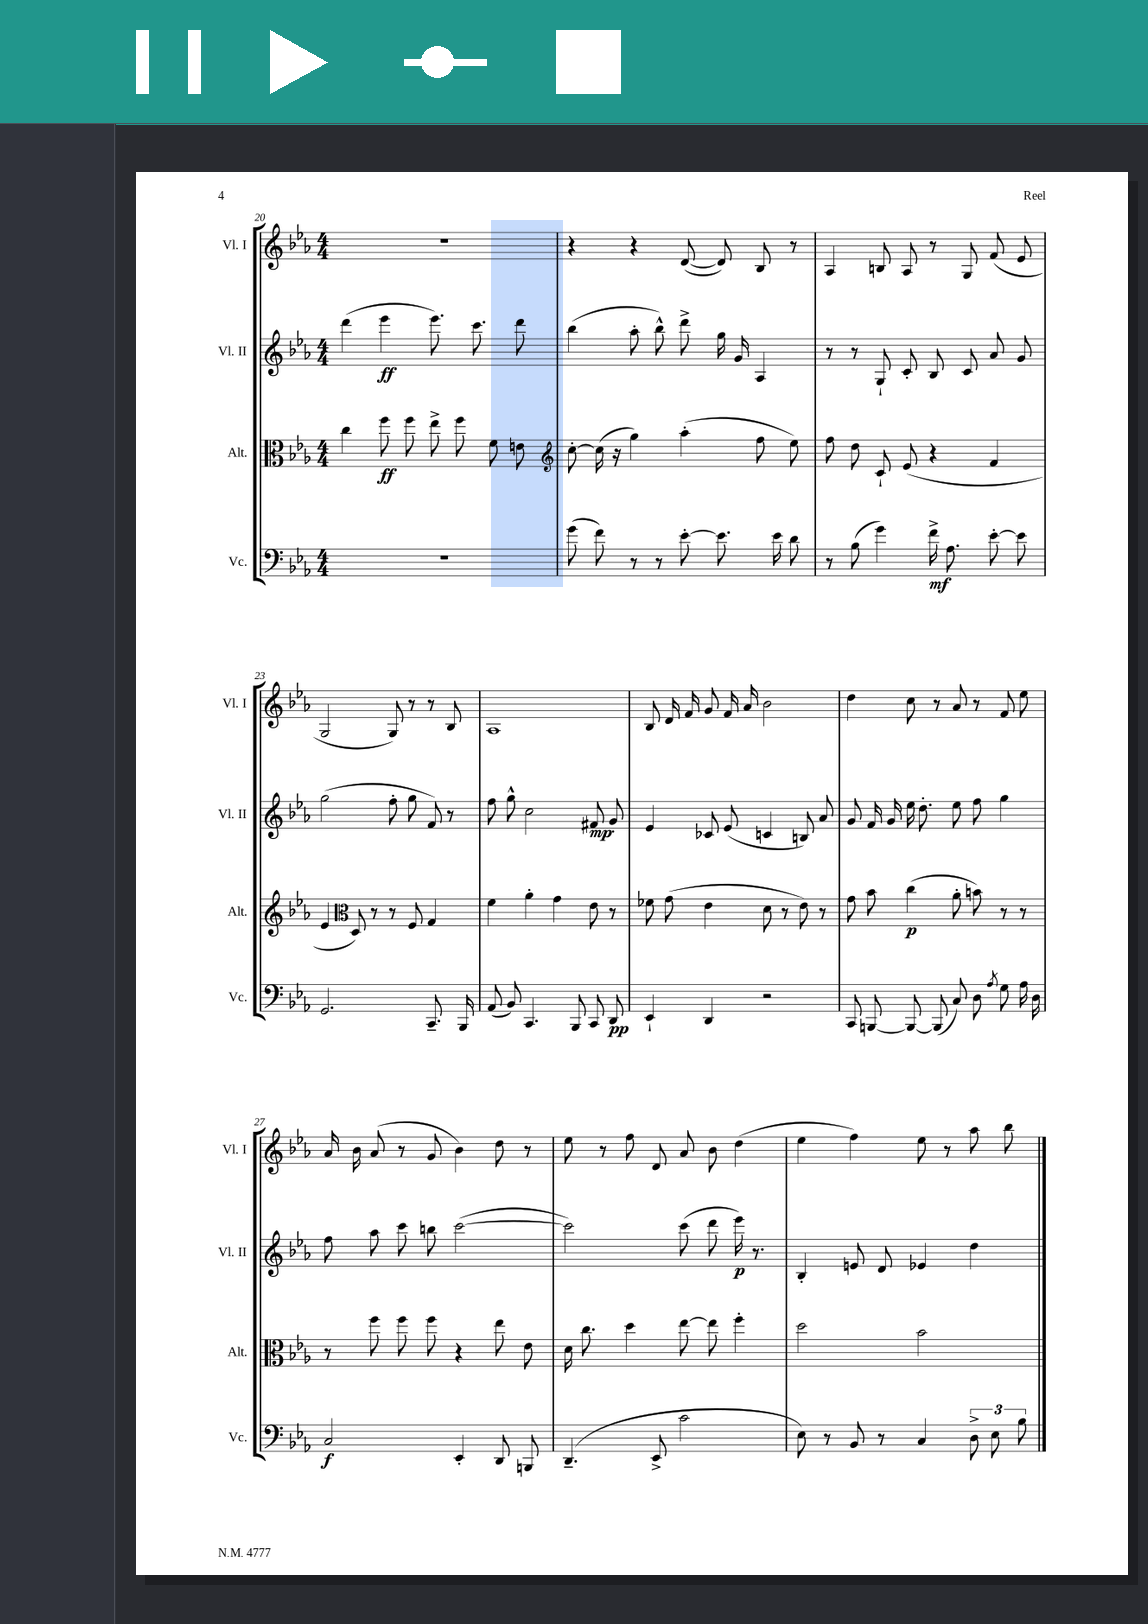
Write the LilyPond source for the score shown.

<<
\new StaffGroup <<
\new Staff = "s0" \with { instrumentName = "Vl. I" shortInstrumentName = "Vl. I" } {
    \clef treble \key ees \major \numericTimeSignature \time 4/4
    \autoBeamOff r1 |
    r4 r4 d'8~( d'8) bes8 r8 |
    aes4 b8 aes8 r8 g8 f'8( ees'8 |
    g2 g8) r8 r8 bes8 |
    aes1 |
    bes8 d'16 f'16 g'8 f'16 aes'16 bes'2 |
    d''4 c''8 r8 aes'8 r8 f'8 ees''8 |
    aes'16 bes'16 aes'8( r8 g'8 bes'4) d''8 r8 |
    ees''8 r8 f''8 d'8 aes'8 bes'8 d''4( |
    ees''4 f''4) ees''8 r8 aes''8 bes''8 \bar "|." |
}
\new Staff = "s1" \with { instrumentName = "Vl. II" shortInstrumentName = "Vl. II" } {
    \clef treble \key ees \major \numericTimeSignature \time 4/4
    \autoBeamOff d'''4( ees'''4\ff ees'''8.) c'''8. d'''8 |
    bes''4( aes''8-. bes''8-^) d'''8-> g''16 g'16 aes4 |
    r8 r8 g8-! c'8-. bes8 c'8 aes'8 g'8 |
    g''2( f''8-. g''8 f'8) r8 |
    f''8 g''8-^ c''2 fis'8\mp g'8-. |
    ees'4 ces'8 ees'8( c'4 b8) aes'8 |
    g'8 f'16 g'16 ees''16 d''8.-. ees''8 f''8 g''4 |
    f''8 aes''8 c'''8 b''8 c'''2~( |
    c'''2) c'''8( d'''8 ees'''16\p) r8. |
    bes4-. e'8 d'8 ees'4 d''4 \bar "|." |
}
\new Staff = "s2" \with { instrumentName = "Alt." shortInstrumentName = "Alt." } {
    \clef alto \key ees \major \numericTimeSignature \time 4/4
    \autoBeamOff c''4 f''8\ff f''8 ees''8-> f''8 f'8 e'8 |
    \clef treble c''8~-. c''16( r16 g''4) aes''4-.( f''8 ees''8) |
    f''8 d''8 c'8-! ees'8( r4 f'4 |
    ees'4 \clef alto d8) r8 r8 f8 g4 |
    f'4 aes'4-. g'4 ees'8 r8 |
    fes'8 g'8( ees'4 d'8 r8 ees'8) r8 |
    g'8 bes'8 c''4\p( aes'8-. b'8) r8 r8 |
    r8 f''8 f''8 f''8 r4 ees''8 ees'8 |
    d'16 c''8. d''4 ees''8~ ees''8 f''4-. |
    d''2 bes'2 \bar "|." |
}
\new Staff = "s3" \with { instrumentName = "Vc." shortInstrumentName = "Vc." } {
    \clef bass \key ees \major \numericTimeSignature \time 4/4
    \autoBeamOff R1 |
    g'8( f'8) r8 r8 ees'8~-. ees'8. ees'16 d'8 |
    r8 bes8( g'4) f'16->\mf aes8. ees'8~-. ees'8 |
    g,2. c,8.-- bes,,16 |
    aes,8( bes,8) c,4. bes,,8 c,8 d,8\pp |
    ees,4-! d,4 r2 |
    c,8 b,,8~ b,,8~ b,,8( c8) d8 \acciaccatura { aes8 } g8 aes16 d16 |
    c2\f ees,4-. d,8 b,,8 |
    d,4.--( ees,8-> c'2 |
    ees8) r8 bes,8 r8 c4 \tuplet 3/2 { d8-> ees8 bes8 } \bar "|." |
}
>>
>>
\layout { \context { \Score currentBarNumber = #20 } }
